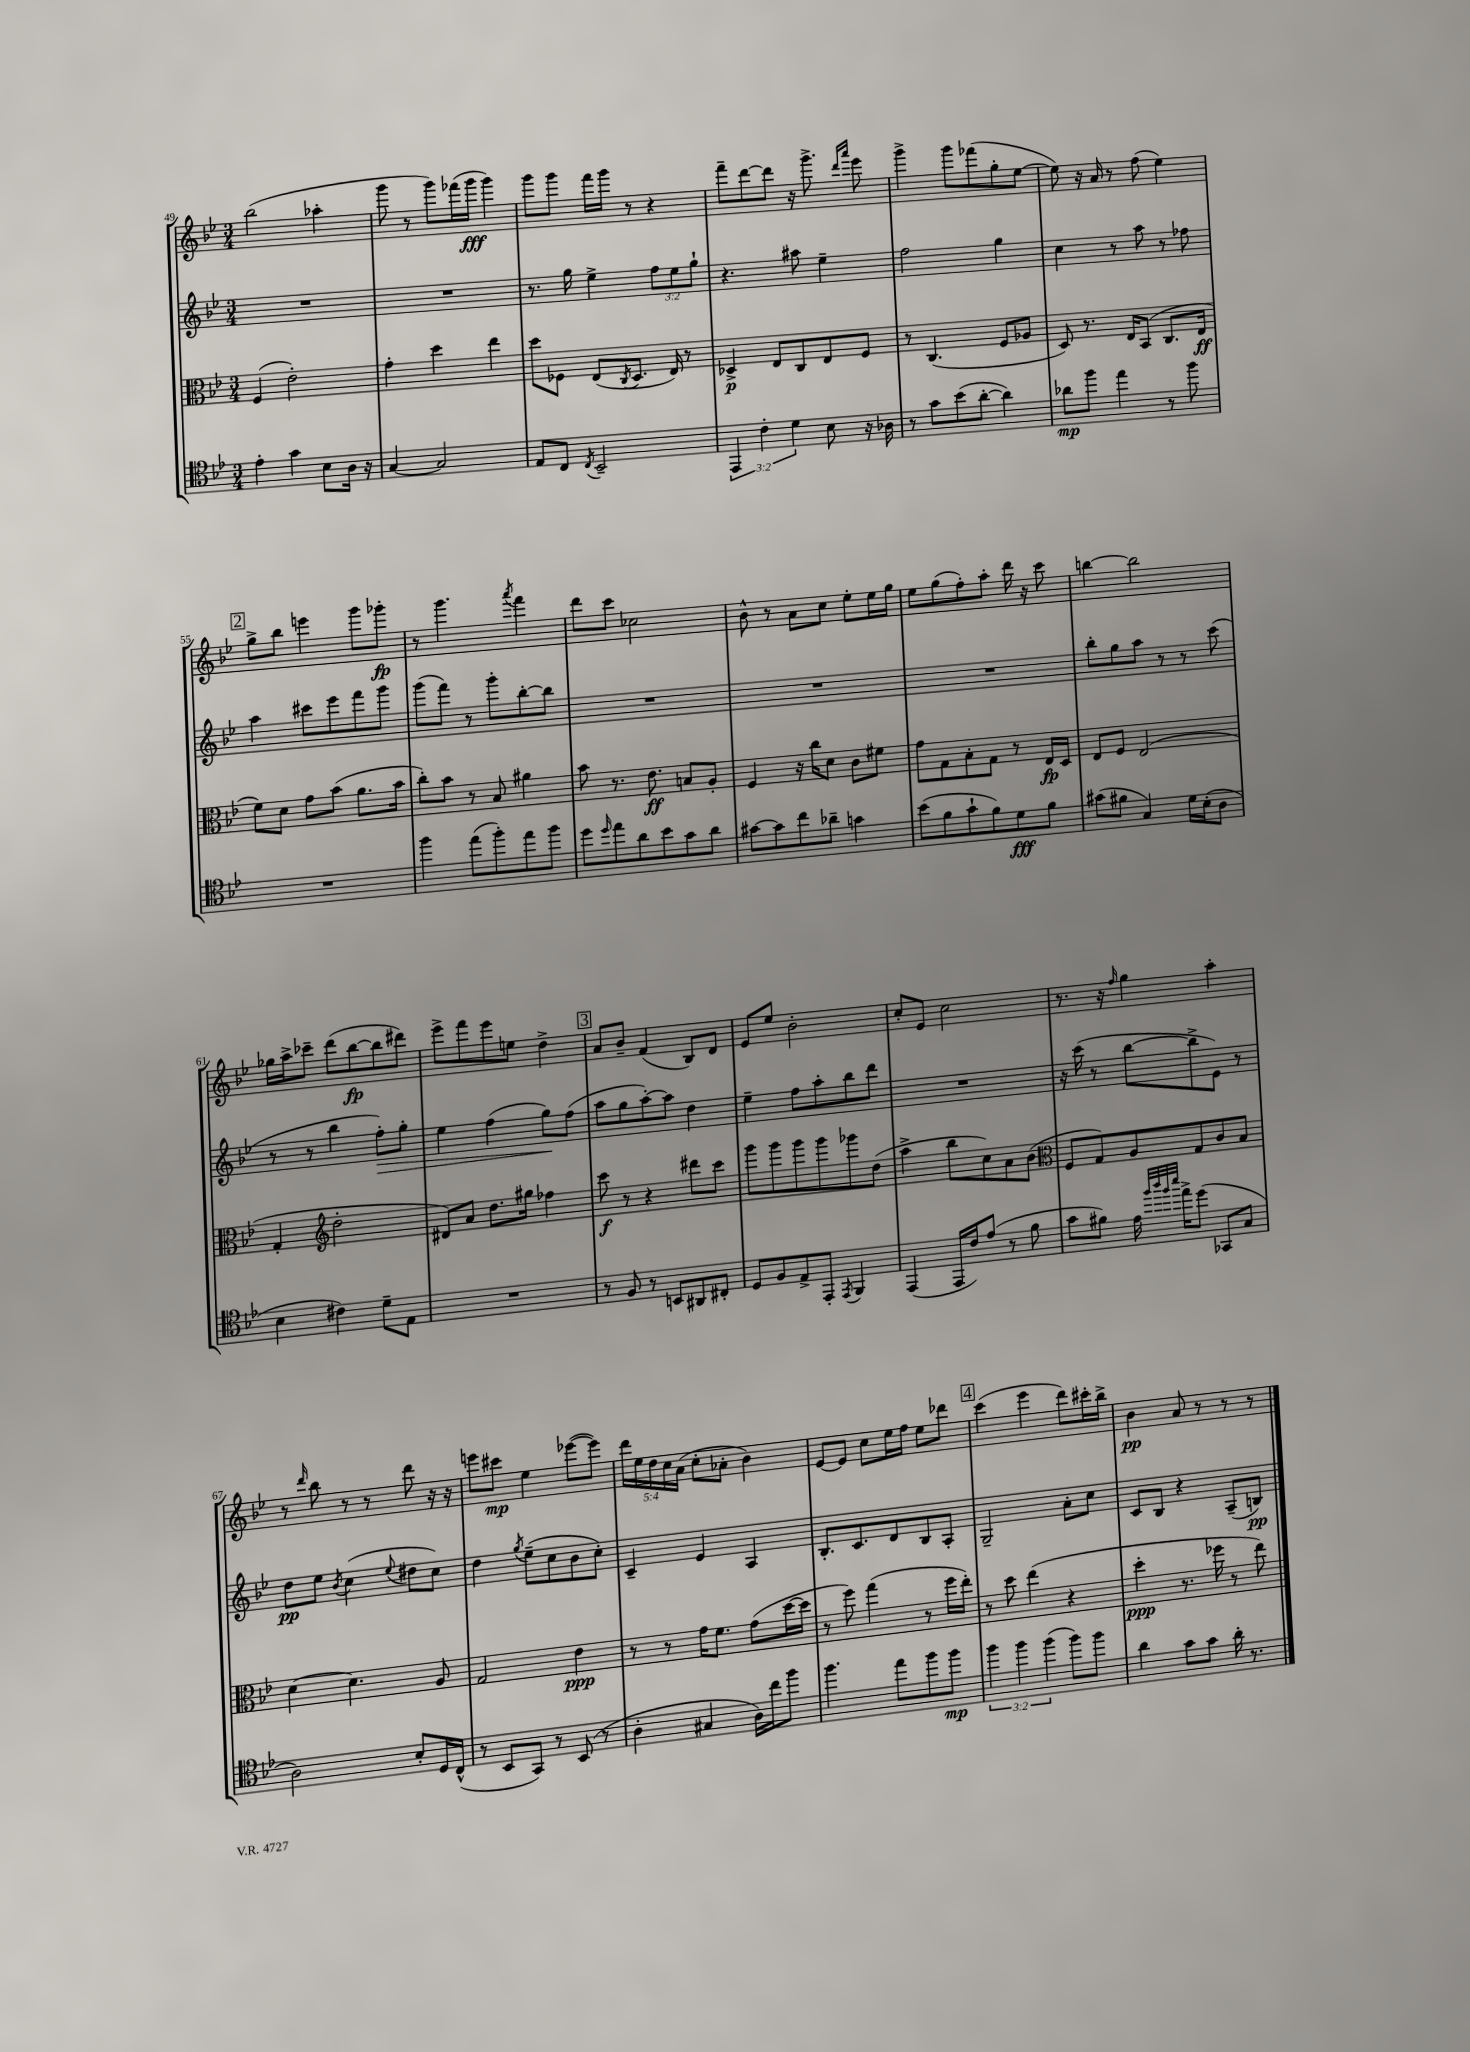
<<
\new StaffGroup <<
\new Staff = "s0" {
    \clef treble \key bes \major \numericTimeSignature \time 3/4 \override Staff.TupletNumber.text = #tuplet-number::calc-fraction-text
    bes''2( aes''4-. |
    g'''8 r8 g'''8) fes'''16( g'''16\fff g'''4) |
    g'''8 g'''8 f'''16 g'''16 r8 r4 |
    f'''8-- d'''8~ d'''8 r16 g'''8.-> \grace { d'''16 a'''16 } ees'''8 |
    g'''4-> g'''8 fes'''8( g''8-. ees''8~ |
    ees''8) r16 a'16 r8 f''8( ees''4) |
    \mark \markup { \box "2" } g''8-> bes''8 e'''4 g'''8 ges'''8-.\fp |
    r8 g'''4. \acciaccatura { a'''8 } f'''4 |
    d'''8 c'''8 ces''2 |
    bes'8-^ r8 a'8 c''8 ees''8-. ees''16 g''16 |
    ees''8 g''8( f''8-.) a''8-. d'''16 r16 c'''8 |
    b''4~ b''2 |
    ges''16 a''16-> ces'''8-- d'''8( bes''8~\fp bes''8 dis'''8) |
    ees'''8-> f'''8 ees'''8 e''8 d''4-> |
    \mark \markup { \box "3" } a'8 bes'8-- f'4( bes8) d'8 |
    ees'8 ees''8 bes'2-. |
    c''8-. ees'8 c''2 |
    r8. r16 \grace { f''16 } g''4 a''4-. |
    r8 \grace { d'''16 } bes''8 r8 r8 d'''8 r16 r16 |
    e'''8 cis'''8\mp ees''4 ees'''8~( ees'''8) |
    \tuplet 5/4 { d'''16 ees''16 d''16 c''16 a'16( } c''8-. aes'8-. bes'4) |
    ees'8~ ees'8 c''8 ees''16 f''16 ees''8 des'''8 |
    \mark \markup { \box "4" } c'''4( ees'''4 d'''8) cis'''16-. bes''16-> |
    bes'4\pp a'8 r8 r8 r8 \bar "|." |
}
\new Staff = "s1" {
    \clef treble \key bes \major \numericTimeSignature \time 3/4 \override Staff.TupletNumber.text = #tuplet-number::calc-fraction-text
    R2. |
    R2. |
    r8. g''16 ees''4-> \tuplet 3/2 { f''8 ees''8 g''8-! } |
    r4. ais''8 ees''4-- |
    f''2 g''4 |
    c''4 r8 a''8 r8 fes''8 |
    \mark \markup { \box "2" } a''4 cis'''8 ees'''8 f'''8 g'''8 |
    g'''8( f'''8) r8 g'''8-. bes''8~-. bes''8 |
    R2. |
    R2. |
    R2. |
    bes''8-. g''8 a''8 r8 r8 c'''8( |
    r8 r8 bes''4 f''8-.\>) g''8-. |
    ees''4 f''4( g''8\!) f''8( |
    \mark \markup { \box "3" } a''8 g''8 a''8~-.) a''8 d''4 |
    ees''4-- f''8 a''8-. bes''8 d'''8 |
    R2. |
    r16 c'''16( r8 bes''8~ bes''8-> ees'8) r8 |
    d''8\pp ees''8 \acciaccatura { bes'8 } c''4( \appoggiatura { ees''8 } dis''8 c''8) |
    d''4 \acciaccatura { g''8 } ees''8--( c''8 bes'8 c''8-.) |
    c'4-- ees'4 a4 |
    bes8.-. c'8. d'8 bes8 a8-. |
    \mark \markup { \box "4" } g2-- a'8-. c''8 |
    c'8 bes8 r4 a8--( b8\pp) \bar "|." |
}
\new Staff = "s2" {
    \clef alto \key bes \major \numericTimeSignature \time 3/4
    f4( ees'2-.) |
    g'4-. d''4 ees''4 |
    d''8 fes8 ees8( \acciaccatura { c8 } d8. ees16) r8 |
    des4->\p ees8 c8 ees8 f8 |
    r8 c4.( f8 aes8 |
    d8) r8. ees16 bes,8( c8. ees16\ff |
    \mark \markup { \box "2" } f'8) d'8 g'8 bes'8( a'8. bes'16 |
    c''8-.) bes'8 r8 bes8 ais'4 |
    bes'8 r8. ees'8.\ff b8 a8-. |
    f4 r16 c''16 d'8 c'8 fis'8 |
    g'8 g8 bes8-. g8 r8 ees16\fp d16 |
    ees8 f8 ees2( |
    g4-. \clef treble d''2-. |
    dis'8) a'8 d''8. gis''16 fes''4 |
    \mark \markup { \box "3" } c'''8\f r8 r4 dis'''8 c'''8 |
    g'''8 g'''8 g'''8 g'''8 ges'''8 d''8( |
    a''4-> bes''8 c''8) a'8 bes'8( |
    \clef alto f8 g8) a8 g8 c'8 bes8 |
    d'4~ d'4. a8 |
    g2 ees'4\ppp |
    r8 r8 g'16 f'8. g'8( d''16~ d''16 |
    r8 f''8) g''4( r8 f''16 ees''16-.) |
    \mark \markup { \box "4" } r8 d''8 ees''4( r4 |
    d''4-.\ppp r8. fes''16 r8 ees''8) \bar "|." |
}
\new Staff = "s3" {
    \clef tenor \key bes \major \numericTimeSignature \time 3/4 \override Staff.TupletNumber.text = #tuplet-number::calc-fraction-text
    ees'4-. g'4 bes8 a16 r16 |
    g4~ g2 |
    ees8 c8 \acciaccatura { c8 } bes,2-- |
    \tuplet 3/2 { ees,4 c'4-. d'4 } bes8 r16 aes16 |
    r8 g'8 bes'8( a'8~-. a'4) |
    aes'8\mp f''8 ees''4 r8 f''8 |
    \mark \markup { \box "2" } R2. |
    f''4 ees''8( f''8-.) ees''8 f''8 |
    d''8 \grace { d''16 } ees''8 a'8 bes'8 g'8 a'8 |
    gis'8~ gis'8 c''8 aes'8-- g'4 |
    bes'8( f'8 g'8-! f'8) d'8\fff f'8 |
    gis'8( fis'8 g4) d'16 bes16-.( a8 |
    bes4 cis'4) d'8-- ees8 |
    R2. |
    \mark \markup { \box "3" } r8 f8 r8 b,8 ais,8 cis8-. |
    d8 f8 ees8-> ees,8-. \acciaccatura { ees,8 } f,4 |
    ees,4( ees,16 c'16) ees'8( r8 f'8 |
    g'8 fis'8) ees'16 \grace { f''32 a''32 f''32 bes''32 } ees''16-> d''8( ges,8 g8 |
    a2) bes8-. d16 c16-^( |
    r8 bes,8 g,8) r8 bes,8( r8 |
    a4-. gis4 a16) c''16 f''8 |
    f''4. ees''8 f''8 f''8\mp |
    \mark \markup { \box "4" } \tuplet 3/2 { f''4 f''4 f''4( } f''8) f''8 |
    a'4 g'8 g'8 a'16-. r8. \bar "|." |
}
>>
>>
\layout { \context { \Score currentBarNumber = #49 } }
